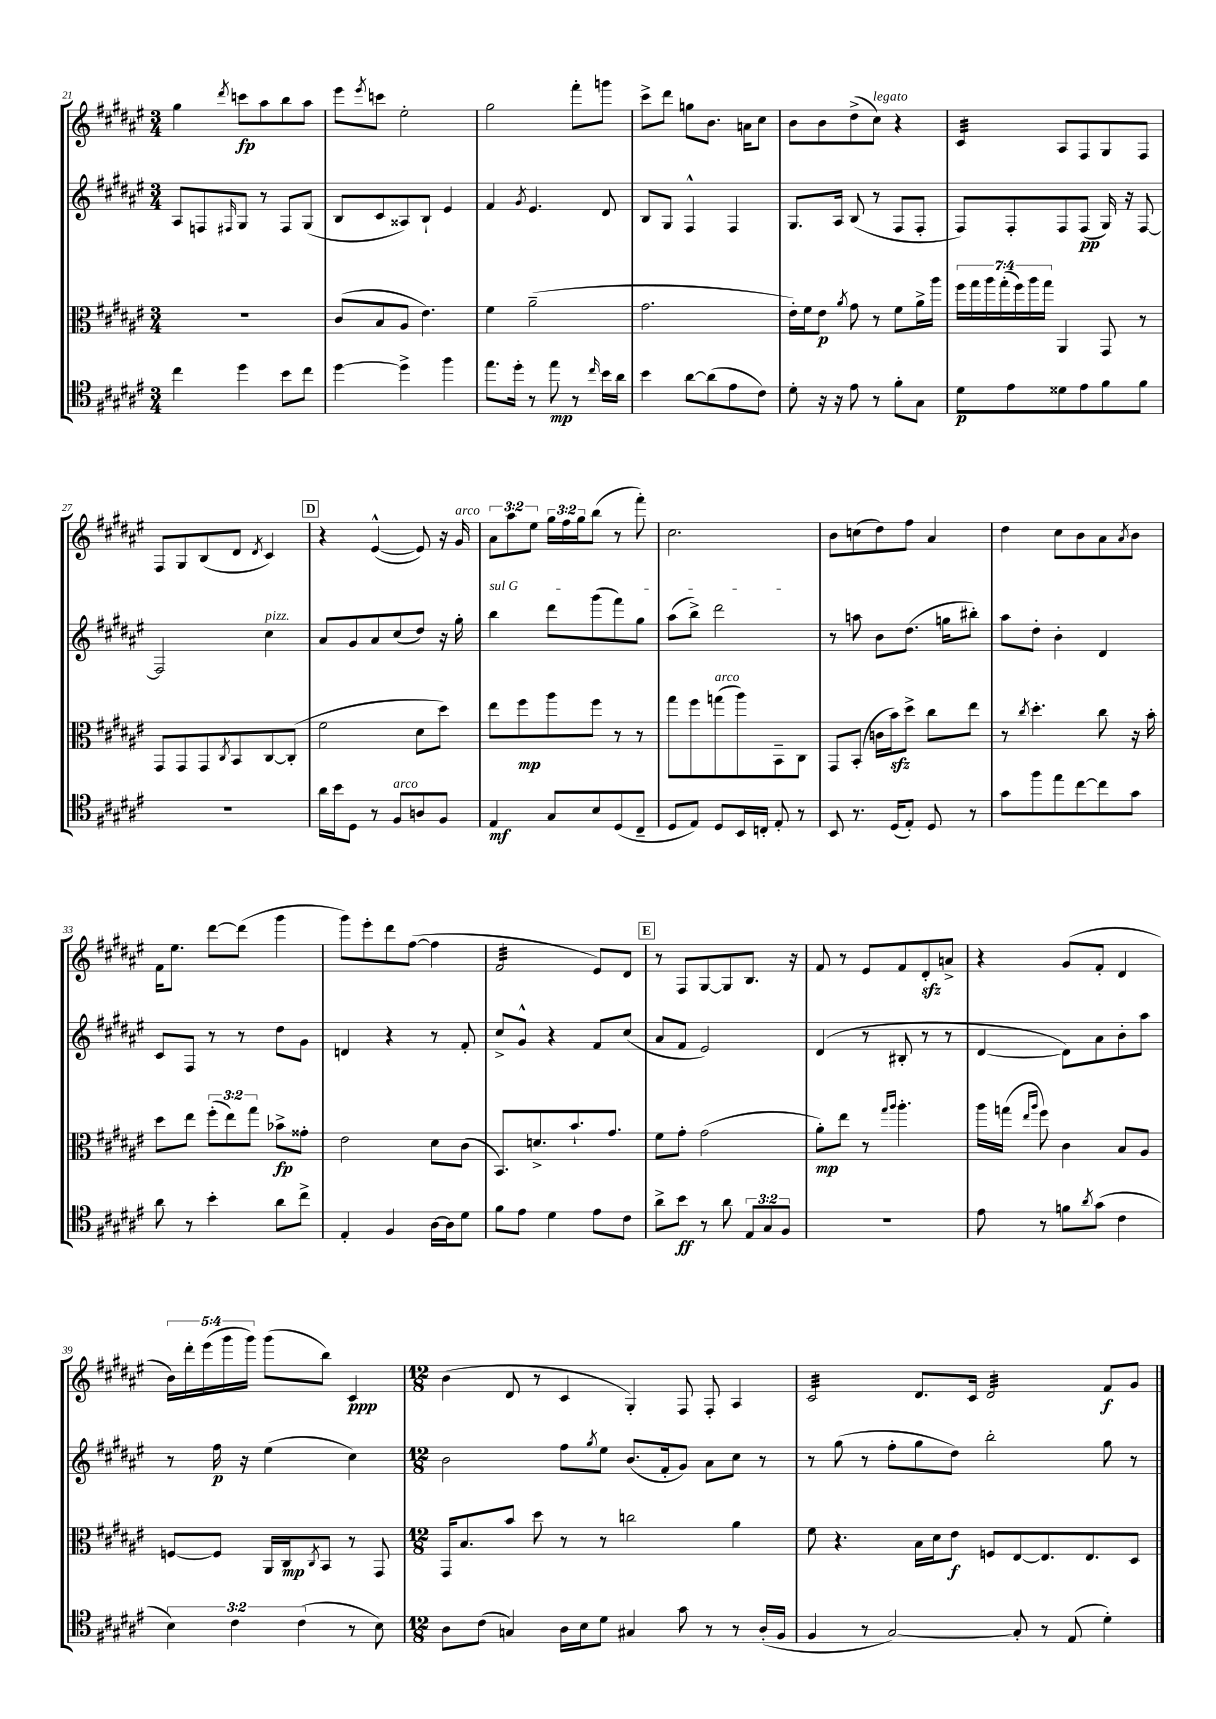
<<
\new StaffGroup <<
\new Staff = "s0" {
    \clef treble \key fis \major \numericTimeSignature \time 3/4 \override Staff.TupletNumber.text = #tuplet-number::calc-fraction-text
    gis''4 \acciaccatura { dis'''8 } c'''8\fp ais''8 b''8 ais''8 |
    eis'''8 \acciaccatura { eis'''8 } c'''8 eis''2-. |
    gis''2 fis'''8-. g'''8 |
    cis'''8-> dis'''8 g''8 b'8. a'16 cis''8 |
    b'8 b'8 dis''8->( cis''8^\markup { \italic "legato" }) r4 |
    cis'4:32 ais8 fis8 gis8 fis8 |
    fis8 gis8 b8( dis'8 \acciaccatura { dis'8 } cis'4) |
    \mark \markup { \box "D" } r4 eis'4~-^( eis'8) r16 gis'16^\markup { \italic "arco" } |
    \tuplet 3/2 { ais'8 ais''8 eis''8 } \tuplet 3/2 { gis''16 fis''16 gis''16 } b''8( r8 fis'''8-.) |
    cis''2. |
    b'8 c''8( dis''8) fis''8 ais'4 |
    dis''4 cis''8 b'8 ais'8 \acciaccatura { ais'8 } b'8 |
    fis'16 eis''8. dis'''8~ dis'''8( gis'''4 |
    gis'''8) eis'''8-. dis'''8 fis''8~( fis''4 |
    fis'2:32 eis'8) dis'8 |
    \mark \markup { \box "E" } r8 fis8 gis8~ gis8 b8. r16 |
    fis'8 r8 eis'8 fis'8 dis'8-.\sfz a'8-> |
    r4 gis'8( fis'8-. dis'4 |
    \tuplet 5/4 { b'16) dis'''16-. eis'''16( gis'''16 gis'''16) } gis'''8( b''8) cis'4\ppp |
    \numericTimeSignature \time 12/8 b'4( dis'8 r8 cis'4 gis4-.) fis8 fis8-. ais4 |
    cis'2:32 dis'8. cis'16 dis'2:32 fis'8\f gis'8 \bar "|." |
}
\new Staff = "s1" {
    \clef treble \key fis \major \numericTimeSignature \time 3/4
    ais8 f8 \grace { fis16 } gis8 r8 fis8 gis8( |
    b8 cis'8 aisis8) b8-! eis'4 |
    fis'4 \acciaccatura { gis'8 } eis'4. dis'8 |
    b8 gis8 fis4-^ fis4 |
    gis8. ais16 b8( r8 fis8 fis8-. |
    fis8) fis8-. fis8 fis8\pp( gis16) r16 fis8~ |
    fis2 cis''4^\markup { \italic "pizz." } |
    \mark \markup { \box "D" } ais'8 gis'8 ais'8 cis''8( dis''8) r16 gis''16-. |
    \once \override TextSpanner.bound-details.left.text = \markup { \italic "sul G" } b''4\startTextSpan dis'''8 gis'''8( fis'''8) gis''8 |
    ais''8( b''8->) dis'''2\stopTextSpan |
    r8 a''8 b'8 dis''8.( g''16 bis''8-.) |
    ais''8 dis''8-. b'4-. dis'4 |
    cis'8 fis8 r8 r8 dis''8 gis'8 |
    d'4 r4 r8 fis'8-. |
    cis''8-> gis'8-^ r4 fis'8 cis''8( |
    \mark \markup { \box "E" } ais'8 fis'8 eis'2) |
    dis'4( r8 bis8-. r8 r8 |
    dis'4~ dis'8) ais'8 b'8-. ais''8 |
    r8 fis''16\p r16 eis''4( cis''4) |
    \numericTimeSignature \time 12/8 b'2 fis''8 \acciaccatura { gis''8 } eis''8 b'8.( fis'16-. gis'8) ais'8 cis''8 r8 |
    r8 gis''8( r8 fis''8-. gis''8 dis''8) b''2-. gis''8 r8 \bar "|." |
}
\new Staff = "s2" {
    \clef alto \key fis \major \numericTimeSignature \time 3/4 \override Staff.TupletNumber.text = #tuplet-number::calc-fraction-text
    R2. |
    cis'8( b8 ais8 eis'4.) |
    fis'4 ais'2--( |
    gis'2. |
    eis'16-.) fis'16 eis'8\p \acciaccatura { ais'8 } gis'8 r8 fis'8 ais'16-> ais''16 |
    \tuplet 7/4 { fis''16 gis''16 ais''16 gis''16-.( fis''16) ais''16 gis''16 } ais,4 gis,8 r8 |
    gis,8 gis,8 gis,8 \acciaccatura { cis8 } b,8 cis8~ cis8-.( |
    \mark \markup { \box "D" } fis'2 dis'8 dis''8) |
    eis''8 fis''8\mp ais''8 fis''8 r8 r8 |
    gis''8 fis''8 g''8^\markup { \italic "arco" }( ais''8) b,8-- cis8 |
    gis,8 b,8-.( c'16 b'16\sfz) dis''8-> cis''8 eis''8 |
    r8 \acciaccatura { cis''8 } dis''4.-. cis''8 r16 b'16-. |
    dis''8 eis''8 \tuplet 3/2 { fis''8-.( eis''8) gis''8 } bes'8->\fp gisis'8-. |
    eis'2 dis'8 cis'8( |
    b,8.) d'8.-> b'8.-! gis'8. |
    \mark \markup { \box "E" } fis'8 gis'8-. gis'2( |
    ais'8-.\mp) eis''8 r8 \grace { gis''16 ais''16 } ais''4.-. |
    ais''16 g''16( \grace { eis''16 ais''16 } fis''8) cis'4 b8 ais8 |
    f8~ f8 ais,16 cis16\mp \acciaccatura { cis8 } b,8 r8 gis,8 |
    \numericTimeSignature \time 12/8 gis,16 b8. b'8 dis''8 r8 r8 c''2 ais'4 |
    fis'8 r4. b16 dis'16 eis'8\f f8 eis8~ eis8. eis8. dis8 \bar "|." |
}
\new Staff = "s3" {
    \clef tenor \key fis \major \numericTimeSignature \time 3/4 \override Staff.TupletNumber.text = #tuplet-number::calc-fraction-text
    cis''4 dis''4 b'8 cis''8 |
    dis''4~ dis''4-> fis''4 |
    eis''8. dis''16-. r8 eis''8\mp r8 \grace { cis''16 } b'16 ais'16 |
    b'4 ais'8~ ais'8( eis'8 cis'8) |
    dis'8-. r16 r16 eis'8 r8 fis'8-. gis8 |
    dis'8\p eis'8 disis'8 eis'8 fis'8 fis'8 |
    R2. |
    \mark \markup { \box "D" } ais'16 b'16 dis8 r8 fis8^\markup { \italic "arco" } a8 fis8 |
    eis4\mf gis8 b8 dis8( cis8-- |
    dis8 eis8) dis8 b,16 c16-. eis8-. r8 |
    b,8 r8. dis16( eis8-.) dis8 r8 |
    gis'8 fis''8 eis''8 cis''8~ cis''8 gis'8 |
    ais'8 r8 b'4-. ais'8 cis''8-> |
    eis4-. fis4 ais16~ ais16 dis'8 |
    fis'8 eis'8 dis'4 eis'8 cis'8 |
    \mark \markup { \box "E" } ais'8-> b'8\ff r8 ais'8 \tuplet 3/2 { eis8 gis8 fis8 } |
    R2. |
    eis'8 r8 f'8 \acciaccatura { ais'8 } gis'8( cis'4 |
    \tuplet 3/2 { b4) cis'4 cis'4( } r8 b8) |
    \numericTimeSignature \time 12/8 ais8 cis'8( g4) ais16 b16 dis'8 gis4 gis'8 r8 r8 ais16-.( fis16 |
    fis4 r8 gis2~) gis8-. r8 eis8( dis'4-.) \bar "|." |
}
>>
>>
\layout { \context { \Score currentBarNumber = #21 } }
